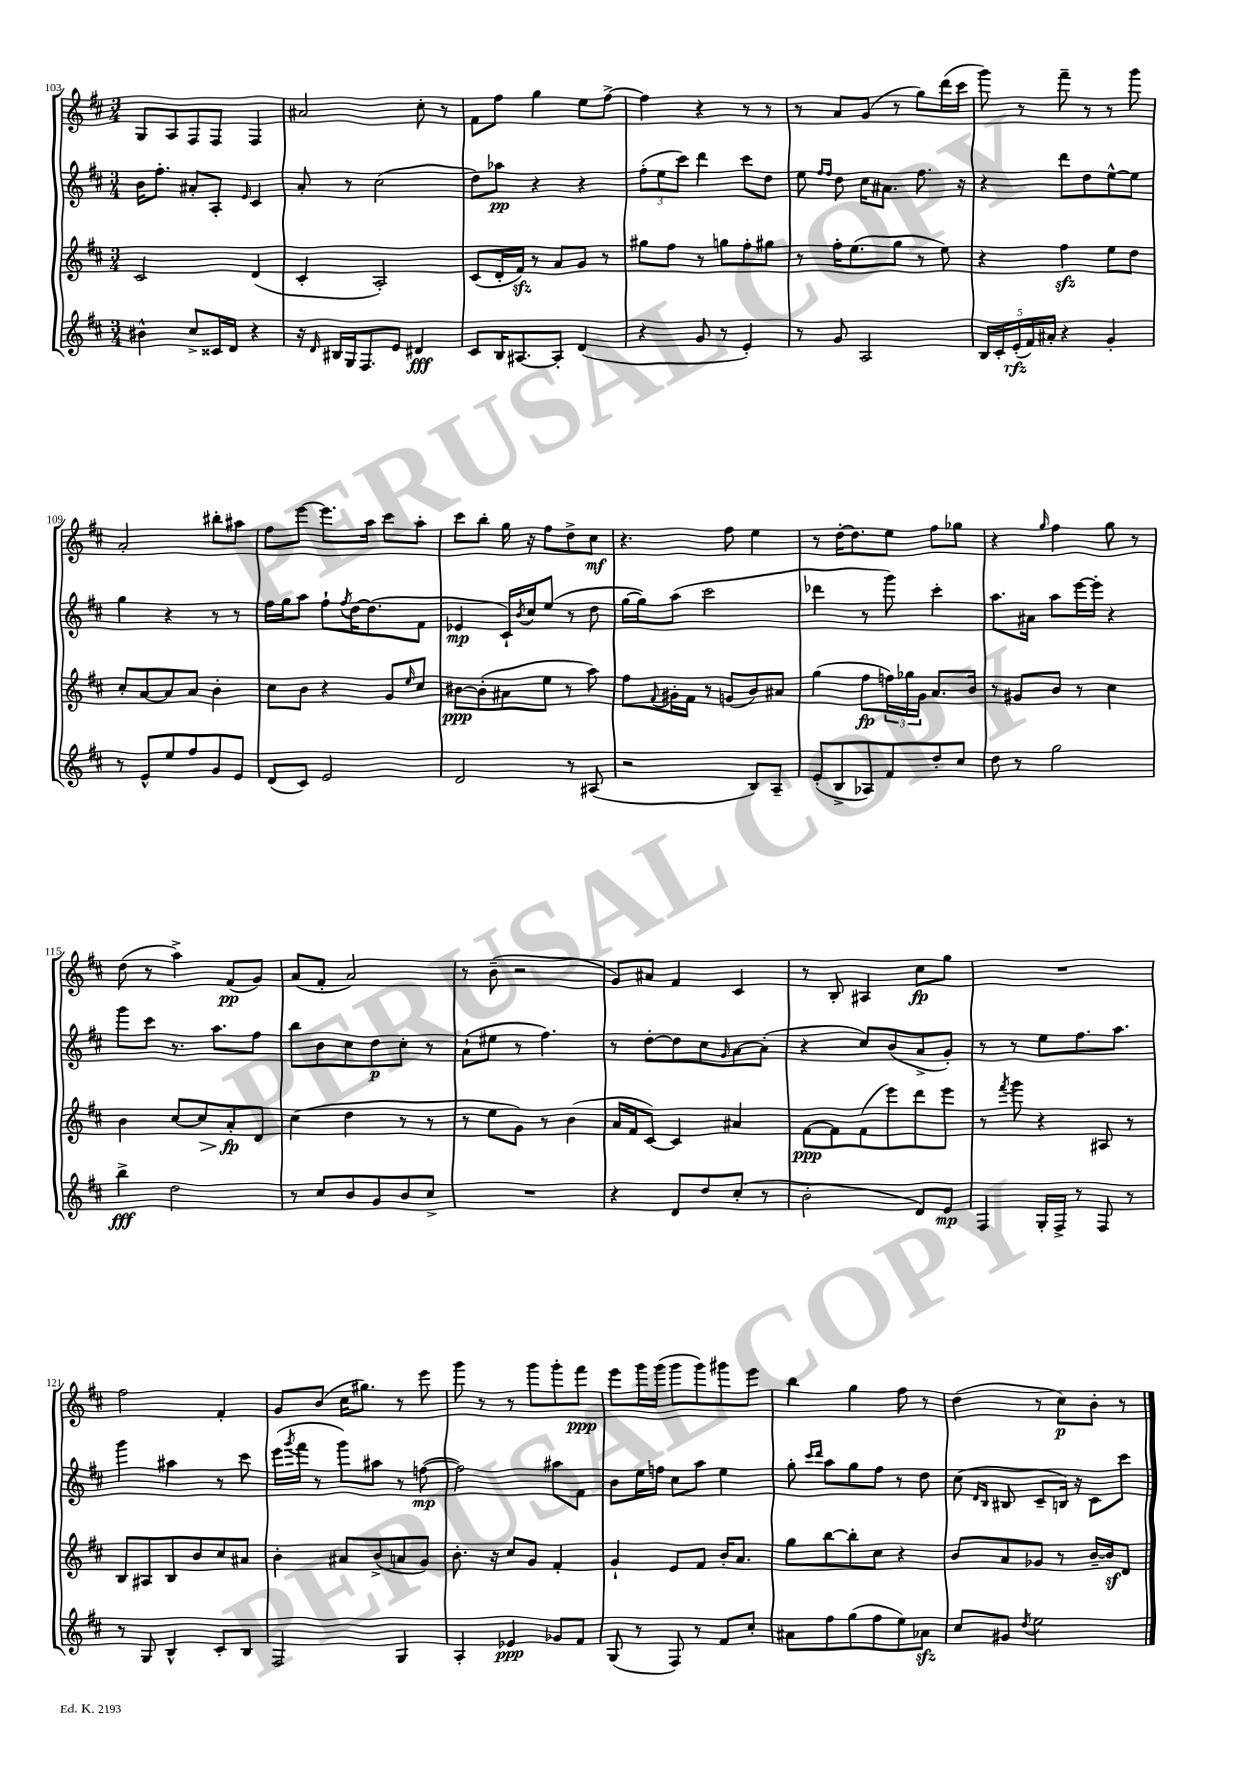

**kern	**kern	**kern	**kern
*staff4	*staff3	*staff2	*staff1
*clefG2	*clefG2	*clefG2	*clefG2
*k[f#c#]	*k[f#c#]	*k[f#c#]	*k[f#c#]
*M3/4	*M3/4	*M3/4	*M3/4
4b#^^\	2c#/	16b\LK	8G/L
.	.	8.ff#'\J	.
.	.	.	8A/
8cc#^/L	.	8a#'/L	8F#/
16c##/L	.	8A'/J	8F#/J
16d/JJ	.	.	.
.	.	16qqe/	.
4r	(4d/	4c#/	4F#/
=	=	=	=
16r	4c#'/	8a'/	2a#/
16qqd/	.	.	.
16B#/LL	.	.	.
16G/J	.	8r	.
8.F#/	.	.	.
.	2A'/)	(2cc#\	.
8e/J	.	.	.
4d#/	.	.	8cc#'\
.	.	.	8r
=	=	=	=
8c#/L	(8c#/L	8dd\L)	8f#\L
16B/K	16d'/L	8aa-\J	8ff#\J
[8.A#/	16f#/JJ)	.	.
.	8r	4r	4gg\
8A#'/]J	8a/L	.	.
(4d/	8g/J	4r	8ee\L
.	8r	.	[8ff#^\J
=	=	=	=
4r	8gg#\L	(12ff#'\L	4ff#\]
.	.	12ee\	.
.	8ff#\J	.	.
.	.	12ccc#\J)	.
8g/	8r	4ddd\	4r
8r	8gg\L	.	.
4e'/)	8ff#'\	8ccc#\L	8r
.	8gg#\J	8dd\J	8r
=	=	=	=
8r	8r	8ee\	8r
.	.	16qqff#/LL	.
.	.	16qqff#/JJ	.
8g/	16ff#'\LK	8dd\	8a/L
.	(8.ee\	.	.
2A/	.	16cc#\LK	(8g/J
.	.	8.a#\J	.
.	8gg\J	.	8r
.	8r	8.ff#\	8gg\L)
.	8ee\)	.	(16ddd\L
.	.	16r	16ccc#\JJ
=	=	=	=
20B/LL	4r	4r	8ggg\)
20c#'/	.	.	.
(20e'/	.	.	.
.	.	.	8r
20f#/)	.	.	.
20a#'/JJ	.	.	.
4r	4ff#\	8ddd\L	8fff#~\
.	.	8dd\	8r
4g'/	8ee\L	[8ee^^\	8r
.	8dd\J	8ee\]J	8ggg\
=	=	=	=
8r	8cc#'/L	4gg\	2a'/
8e^^/L	[8a/	.	.
8ee/	8a/]	4r	.
8ff#/	8a/J	.	.
8g/	4b'\	8r	8bb#'\L
8e/J	.	8r	8aa#\J
=	=	=	=
(8d/L	8cc#\L	16ff#\LL	8ff#\L
.	.	16gg\J	.
8c#/J)	8b\J	8aa\J	[8eee\J
2e/	4r	8ff#`\L	8.eee\]L
.	.	8qff#/	.
.	.	[16dd\K	.
.	.	(8.dd\]	16aa\Jk
.	8g/L	.	8ccc#\L
.	16qqee/	.	.
.	8cc#/J	8f#\J	8aa'\J
=	=	=	=
2d/	[8b#\L	4e-/	8ccc#\L
.	(8b#'\]	.	8bb'\J
.	8a#\	16c#`/LL)	16gg\
.	.	8qb/	.
.	.	16cc#/J	16r
.	8ee\J	(8ee/J	8ff#\L
8r	8r	8r	8dd^\
(8A#/	8aa\)	8dd\	8cc#\J
=	=	=	=
2r	8ff#\L	[16gg\LL	4.r
.	.	16gg\]J)	.
.	8qqf#/	.	.
.	16g#'\L	(8aa\J	.
.	16f#\JJ	.	.
.	8r	2ccc#\	.
.	(8g/L	.	8ff#\
8B/L)	8b/)	.	4ee\
8A~/J	8a#/J	.	.
=	=	=	=
(8e'/L	(4gg\	4ddd-\	8r
8B^/	.	.	[16dd'\LK
.	.	.	8.dd\]
8A-/)	8ff#\L	8r	.
8f#/	24ff\L)	8ggg\)	8ee\J
.	24gg-\	.	.
.	24g\JJ	.	.
8dd'/	8.a/L	4ccc#'\	8ff#\L
8cc#/J	.	.	8gg-\J
.	16b/Jk	.	.
=	=	=	=
8dd\	8r	8.aa\L	4r
8r	8g#/L	.	.
.	.	16a#\Jk	.
.	.	.	16qqgg/
2gg\	8b/J	8aa\L	4ff#\
.	8r	[16eee\L	.
.	.	16eee'\]JJ	.
.	4cc#\	4r	8gg\
.	.	.	8r
=	=	=	=
4bb^\	4b\	8ggg\L	(8dd\
.	.	8ccc#\J	8r
2dd\	[8cc#/L	8.r	4aa^\)
.	8cc#/]	.	.
.	.	8.aa\L	.
.	8a'/	.	(8f#/L
.	8d/J	8ff#\J	8g/J)
=	=	=	=
8r	(4cc#\	8bb\L	(8a/L
8cc#/L	.	8b\	8f#'/J
8b/	4dd\	8cc#\	2a/)
8g/	.	8dd\	.
8b/	8r	8cc#'\J	.
8cc#^/J	8r	8r	.
=	=	=	=
2.r	8r	(8a`\L	8r
.	8ee\L	8ee#\J	(8b~\
.	8g\J)	8r	2r
.	8r	4.ff#\)	.
.	(4b\	.	.
=	=	=	=
4r	16a/LL	8r	8g/L)
.	16f#/J	.	.
.	[8c#/J)	[8dd'\L	8a#/J
8d/L	4c#/]	8dd\]	4f#/
8dd/	.	8cc#\	.
.	.	16qqg/	.
(8cc#'/J	4a#/	[8a\	4c#/
8r	.	(8a'\]J	.
=	=	=	=
2b'\	[8f#\L	4r	8r
.	8f#\]	.	8B'/
.	(8f#\	8cc#/L)	4A#/
.	8eee\)	(8b/	.
8d/L)	8ddd\	8a^/	8cc#\L
8e/J	8eee\J	8g'/J)	8gg\J
=	=	=	=
4F#/	8r	8r	2.r
.	8qfff#/	.	.
.	8ggg\	8r	.
16G'/LL	4r	8ee\L	.
16F#^/JJ	.	.	.
8r	.	8.ff#\	.
8F#/	8A#/	.	.
.	.	8.aa\J	.
8r	8r	.	.
=	=	=	=
8r	8B/L	4ggg\	2ff#\
8G/	8A#/	.	.
4B^^/	8B/	4aa#\	.
.	8b/	.	.
8c#'/L	8cc#/	8r	4f#'/
8B/J	8a#/J	8ccc#\	.
=	=	=	=
2F#/	4b'\	(16eee\LL	8g/L
.	.	8qggg/	.
.	.	16fff#\JJ	.
.	.	8r	(8b/J
.	8a#/L	8ggg\L)	16cc#\LK
.	.	.	8.gg#\J)
.	(8b^/	8aa#\J	.
4G/	8a/	8r	8r
.	8g/J)	([8ff\	8eee\
=	=	=	=
4A'/	8.b'\	2ff\])	8ggg\
.	.	.	8r
.	16r	.	.
4e-/	8cc#/L	.	8r
.	8g/J	.	8ggg\L
8g-/L	4f#'/	8aa#\L	8ggg'\
8f#/J	.	8f#\J	8fff#\J
=	=	=	=
(8G/	4g`/	8b\L	8eee\L
8r	.	16ee\L	16ggg\L
.	.	16ff\JJ	(16ggg\JJ
8F#/)	8e/L	8cc#\L	8ggg\L
8r	8f#/J	8aa\J	8ggg\)
8f#/L	16b'/LK	4ee\	8ggg#\
.	8.a/J	.	.
8cc#'/J	.	.	8eee\J
=	=	=	=
8a#\L	8gg\L	8gg'\	4bb\
.	.	16qqccc#/LL	.
.	.	16qqddd/JJ	.
8ff#\	[8bb\	8aa\L	.
(8gg\	8bb'\]	8gg\	4gg\
8ff#\	8cc#\J	8ff#\J	.
8ee\)	4r	8r	8ff#\
8a-\J	.	8dd\	8r
=	=	=	=
8cc#/L	8b/L	(8cc#\	(4dd\
.	.	16qqd/LL	.
.	.	16qqB/JJ	.
8g#/J	8a/	8B#/	.
8qdd/	.	.	.
2ee\	8g-/J	8c#~/L	8r
.	8r	16B/Jk)	8cc#\L)
.	.	16r	.
.	[16b~/LL	8c#\L	8b'\J
.	16b/]J	.	.
.	8d/J	8ccc#\J	8r
==	==	==	==
*-	*-	*-	*-
